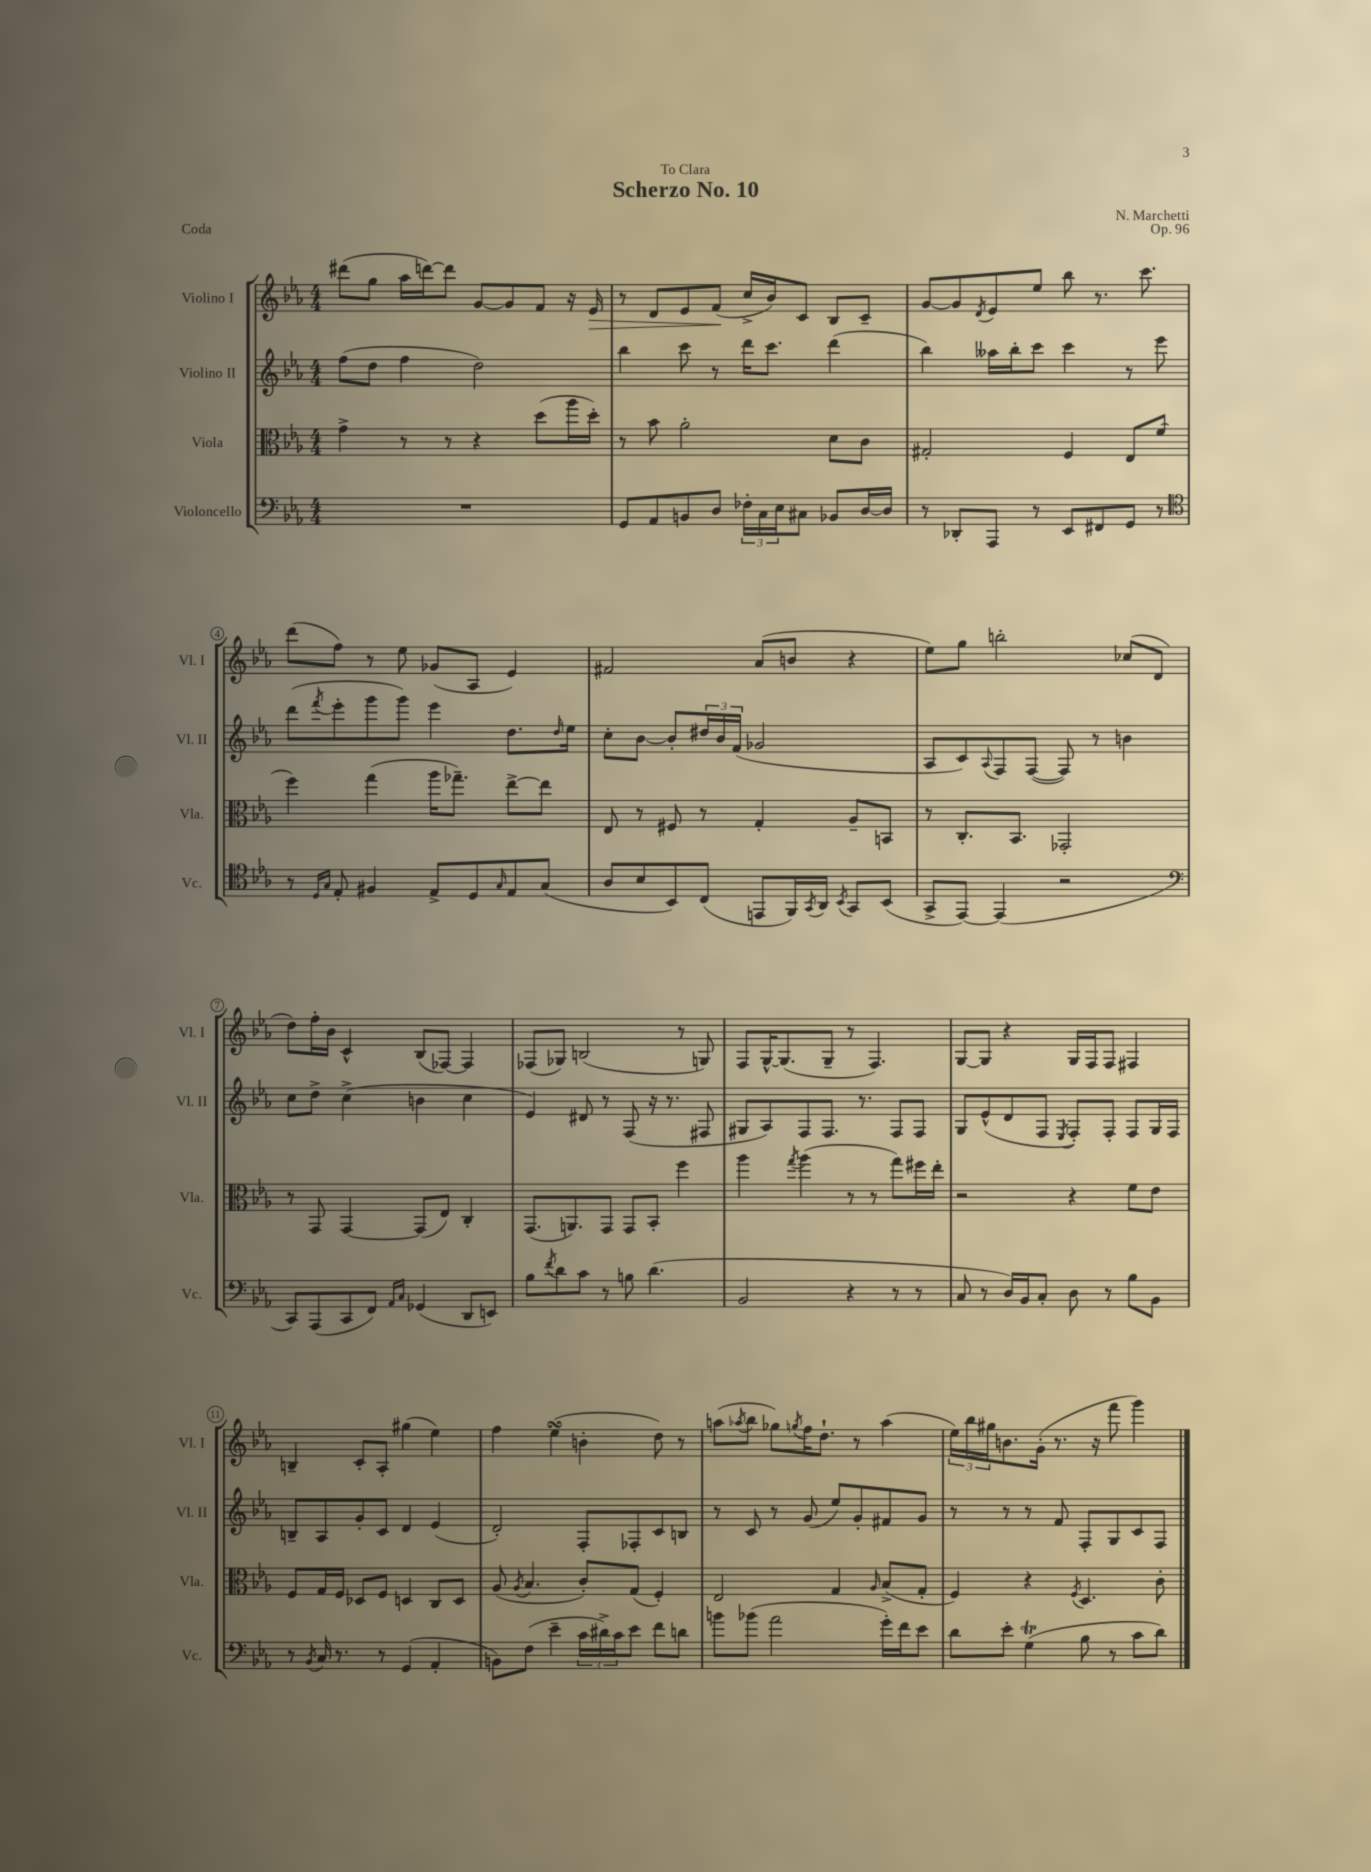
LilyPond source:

\header { title = "Scherzo No. 10" composer = "N. Marchetti" dedication = "To Clara" opus = "Op. 96" piece = "Coda" }
<<
\new StaffGroup <<
\new Staff = "s0" \with { instrumentName = "Violino I" shortInstrumentName = "Vl. I" } {
    \clef treble \key ees \major \numericTimeSignature \time 4/4
    dis'''8( g''8 aes''16 d'''16~) d'''8 g'8~ g'8 f'8 r16 ees'16\> |
    r8 d'8 ees'8 f'8\!( c''16-> bes'16) c'8 bes8 c'8-- |
    g'8~ g'8 \acciaccatura { d'8 } ees'8 ees''8 bes''8 r8. c'''8. |
    d'''8( f''8) r8 ees''8 ges'8( aes8 ees'4) |
    fis'2 aes'8( b'8 r4 |
    ees''8) g''8 b''2-. ces''8( d'8 |
    d''8) f''16-. bes'16 c'4-^ bes8( fes8~) fes4 |
    fes8( ges8) b2( r8 g8) |
    f8 g16~-^ g8.( g8-- r8 f4.) |
    g8~ g8 r4 g16 f16 f8 fis4 |
    b4-- c'8-. aes8-. gis''4( ees''4) |
    f''4 ees''4\turn( b'4-. d''8) r8 |
    a''8( \acciaccatura { aes''8 } bes''8 ges''8) \acciaccatura { g''8 } f''16 d''8.-! r8 aes''4( |
    \tuplet 3/2 { ees''16) bes''16 gis''16 } b'8. g'16-.( r8. r16 f'''8 g'''4) \bar "|." |
}
\new Staff = "s1" \with { instrumentName = "Violino II" shortInstrumentName = "Vl. II" } {
    \clef treble \key ees \major \numericTimeSignature \time 4/4
    f''8( d''8 f''4 d''2) |
    bes''4 c'''8 r8 d'''16 c'''8. d'''4( |
    bes''4) aeses''16 bes''16-. c'''8 c'''4 r8 ees'''8 |
    d'''8( \acciaccatura { f'''8 } ees'''8-. g'''8 g'''8) ees'''4 d''8. \grace { d''16 } ees''16 |
    c''8-. bes'8~ bes'8-. \tuplet 3/2 { dis''16 bes'16 f'16( } ges'2 |
    aes8 c'8) \appoggiatura { aes8 } f8 f8~( f8) r8 b'4 |
    c''8 d''8-> c''4->( b'4 c''4 |
    ees'4) dis'8 r8 f8( r16 r8. fis8 |
    gis8 aes8) f8 f8. r8. f8 f8 |
    g8 ees'8-^( d'8 f8 \acciaccatura { ees8 } f8-.) f8-. f8 g16 f16 |
    b8-- aes8 g'8-. c'8 d'4 ees'4( |
    d'2-.) f8-. fes8-. c'8 b8 |
    r8 c'8 r8 g'8( ees''8) g'8-. fis'8 g'8 |
    r8 r8 r8 f'8 f8-. g8 c'8 f8 \bar "|." |
}
\new Staff = "s2" \with { instrumentName = "Viola" shortInstrumentName = "Vla." } {
    \clef alto \key ees \major \numericTimeSignature \time 4/4
    g'4-> r8 r8 r4 d''8( aes''16 d''16-.) |
    r8 bes'8 aes'2-. d'8 c'8 |
    gis2-. f4 ees8 f'8( |
    f''4) g''4( aes''16 ges''8.--) ees''8~-> ees''8 |
    ees8 r8 fis8 r8 g4-. aes8-- b,8 |
    r8 c8.-. bes,8. ges,2-. |
    r8 g,8 g,4~ g,8( ees8) c4-. |
    g,8.( a,8.) g,8 g,8 bes,8-. f''4 |
    aes''4 \acciaccatura { g''8 } aes''4( r8 r8 g''8) fis''16 ees''16-. |
    r2 r4 f'8 ees'8 |
    f8 g16 f16 des8 f8 d4 c8 d8 |
    aes8( \acciaccatura { aes8 } bes4. c'8-.) g8( f4-.) |
    ees2 g4 \grace { aes16 } bes8->( g8-. |
    f4) r4 \acciaccatura { f8 } d4. c'8-. \bar "|." |
}
\new Staff = "s3" \with { instrumentName = "Violoncello" shortInstrumentName = "Vc." } {
    \clef bass \key ees \major \numericTimeSignature \time 4/4
    R1 |
    g,8 aes,8 b,8 d8 \tuplet 3/2 { fes16-. c16 ees16 } cis8 bes,8 d16~ d16 |
    r8 des,8-. aes,,8 r8 ees,8 fis,8 g,8 r8 |
    \clef tenor r8 \grace { d16 g16 } ees8-. fis4 ees8-> d8 \grace { g16 } ees8 g8( |
    aes8 bes8 bes,8) c8( e,8 f,16) \acciaccatura { g,8 } aes,16 \acciaccatura { bes,8 } g,8 bes,8( |
    g,8-> ees,8~) ees,4( r2 |
    \clef bass c,8) aes,,8( c,8 f,8) \grace { aes,16 c16 } ges,4( d,8 e,8) |
    bes8 \acciaccatura { f'8 } d'8 c'8 r8 b8 d'4.( |
    bes,2 r4 r8 r8 |
    c8 r8 d16) bes,16 c8-. d8 r8 bes8 bes,8 |
    r8 \acciaccatura { bes,8 } c16 r8. r8 g,4( aes,4-. |
    b,8) f8( ees'4-- \tuplet 3/2 { c'16 dis'16->) c'16 } ees'8 f'8 d'8 |
    b'8 bes'8( aes'2 g'16-.) f'16 ees'8 |
    d'8 ees'8-. g4\trill( bes8 r8 c'8 d'8) \bar "|." |
}
>>
>>
\layout { \context { \Score \override BarNumber.stencil = #(make-stencil-circler 0.1 0.3 ly:text-interface::print) } }
